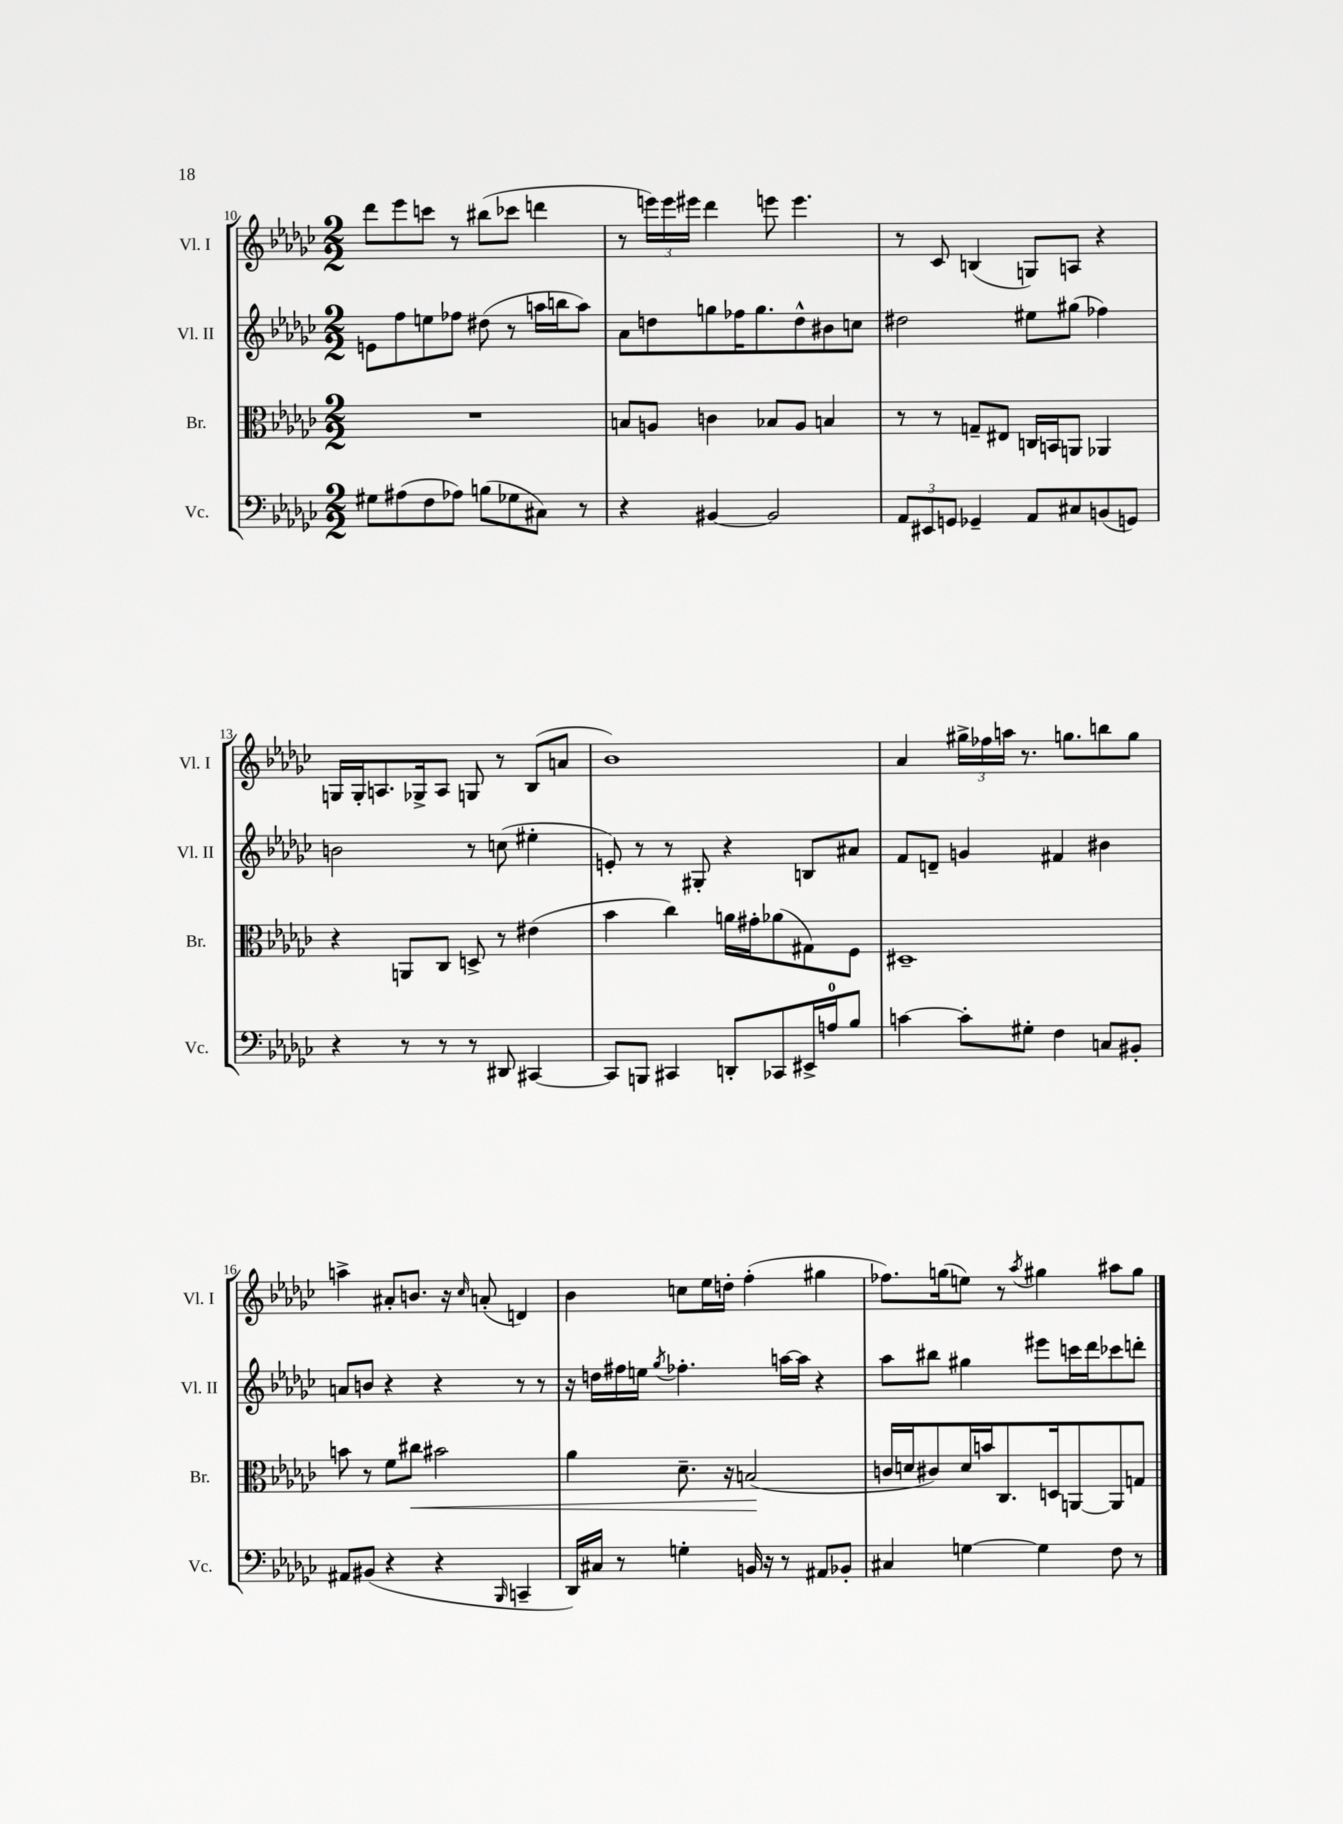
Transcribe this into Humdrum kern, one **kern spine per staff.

**kern	**kern	**kern	**kern
*staff4	*staff3	*staff2	*staff1
*clefF4	*clefC3	*clefG2	*clefG2
*k[b-e-a-d-g-c-]	*k[b-e-a-d-g-c-]	*k[b-e-a-d-g-c-]	*k[b-e-a-d-g-c-]
*M2/2	*M2/2	*M2/2	*M2/2
8G#\L	1r	8e\L	8ddd-\L
(8A#\	.	8ff\	8eee-\
8F\	.	8ee\	8ccc\J
8A-\J)	.	8ff-\J	8r
(8B\L	.	(8dd#\	(8bb#\L
8G-\	.	8r	8ccc-\J
8C#\J)	.	16aa\LL	4ddd\
.	.	16bb\J	.
8r	.	8aa\J)	.
=	=	=	=
4r	8B/L	8a-\L	8r
.	8A/J	8dd\	24eee\LL)
.	.	.	24eee\
.	.	.	24eee#\JJ
[4BB#/	4c\	8gg\	4ddd-\
.	.	16ff-\K	.
.	.	8.gg\	.
2BB#/]	8B-/L	.	8eee\
.	8A/J	8dd^^\	4.eee\
.	4B/	8b#\	.
.	.	8cc\J	.
=	=	=	=
12AA-/L	8r	2dd#\	8r
12EE#/	.	.	.
.	8r	.	8c-/
12GG/J	.	.	.
4GG-~/	8G~/L	.	(4B/
.	8E#/J	.	.
8AA-/L	16C/LL	8ee#\L	8G/L)
.	16BB/J	.	.
8C#/	8AA/J	(8gg#\J	8A/J
(8BB/	4AA-/	4ff-\)	4r
8GG/J)	.	.	.
=	=	=	=
4r	4r	2b\	16G/LL
.	.	.	16G'/J
.	.	.	8.A/
8r	8AA/L	.	.
.	.	.	16G-^/k
8r	8C-/J	.	8A/J
8r	8D^/	8r	8G/
8DD#/	8r	(8cc\	8r
[4CC#/	(4e#\	4ee#'\	(8B-/L
.	.	.	8a/J
=	=	=	=
8CC#/]L	4b-\	8e'/)	1b-)
8BBB/J	.	8r	.
4CC#/	4cc-\)	8r	.
.	.	8G#'/	.
8DD'/L	16a\LL	4r	.
.	16g#'\J	.	.
8CC-/	(8a-\	.	.
16EE#^/L	8G#\)	8B/L	.
16A/J	.	.	.
8B-/J	8F\J	8a#/J	.
=	=	=	=
[4c\	1D#~	8f/L	4a-/
.	.	8d~/J	.
8c'\]L	.	4g/	24gg#^\LL
.	.	.	24ff-\
.	.	.	24aa\JJ
8G#'\J	.	.	8.r
4F\	.	4f#/	.
.	.	.	8.gg\L
8C/L	.	4b#\	8bb\
8BB#'/J	.	.	8gg\J
=	=	=	=
8AA#/L	8b\	8a/L	4aa^\
(8BB#/J	8r	8b/J	.
4r	8f\L	4r	8a#'/L
.	8cc#\J	.	8.b/J
4r	2b#\	4r	.
.	.	.	16r
.	.	.	16qqcc-/
.	.	.	(8a'/
16qqBBB-/	.	.	.
4CC~/	.	8r	4d/)
.	.	8r	.
=	=	=	=
16DD-/LL)	4a-\	16r	4b-\
16C#/JJ	.	16dd\LL	.
8r	.	16ff#\	.
.	.	16ee\JJ	.
.	.	8qgg-/	.
4G'\	8.d-~\	4.ff-'\	8cc\L
.	.	.	16ee-\L
.	16r	.	16dd'\JJ
16BB/	(2B/	.	(4ff'\
16r	.	.	.
8r	.	[16aa\LL	.
.	.	16aa\]JJ	.
8AA#/L	.	4r	4gg#\
8BB-'/J	.	.	.
=	=	=	=
4C#/	16c/LL	8aa-\L	8.ff-\L)
.	16d/J	.	.
.	8c#/)	8bb#\J	.
.	.	.	(16gg\k
[4G\	16d/L	4gg#\	8ee\J)
.	16b/J	.	.
.	8.C-/	.	8r
.	.	.	8qaa-/
4G\]	.	8eee#\L	4gg#\
.	16D/k	.	.
.	[8AA/	16ccc\L	.
.	.	16ddd-\J	.
8F\	8AA/]	8ccc-\	8aa#\L
8r	8G/J	8ddd'\J	8gg#\J
==	==	==	==
*-	*-	*-	*-
